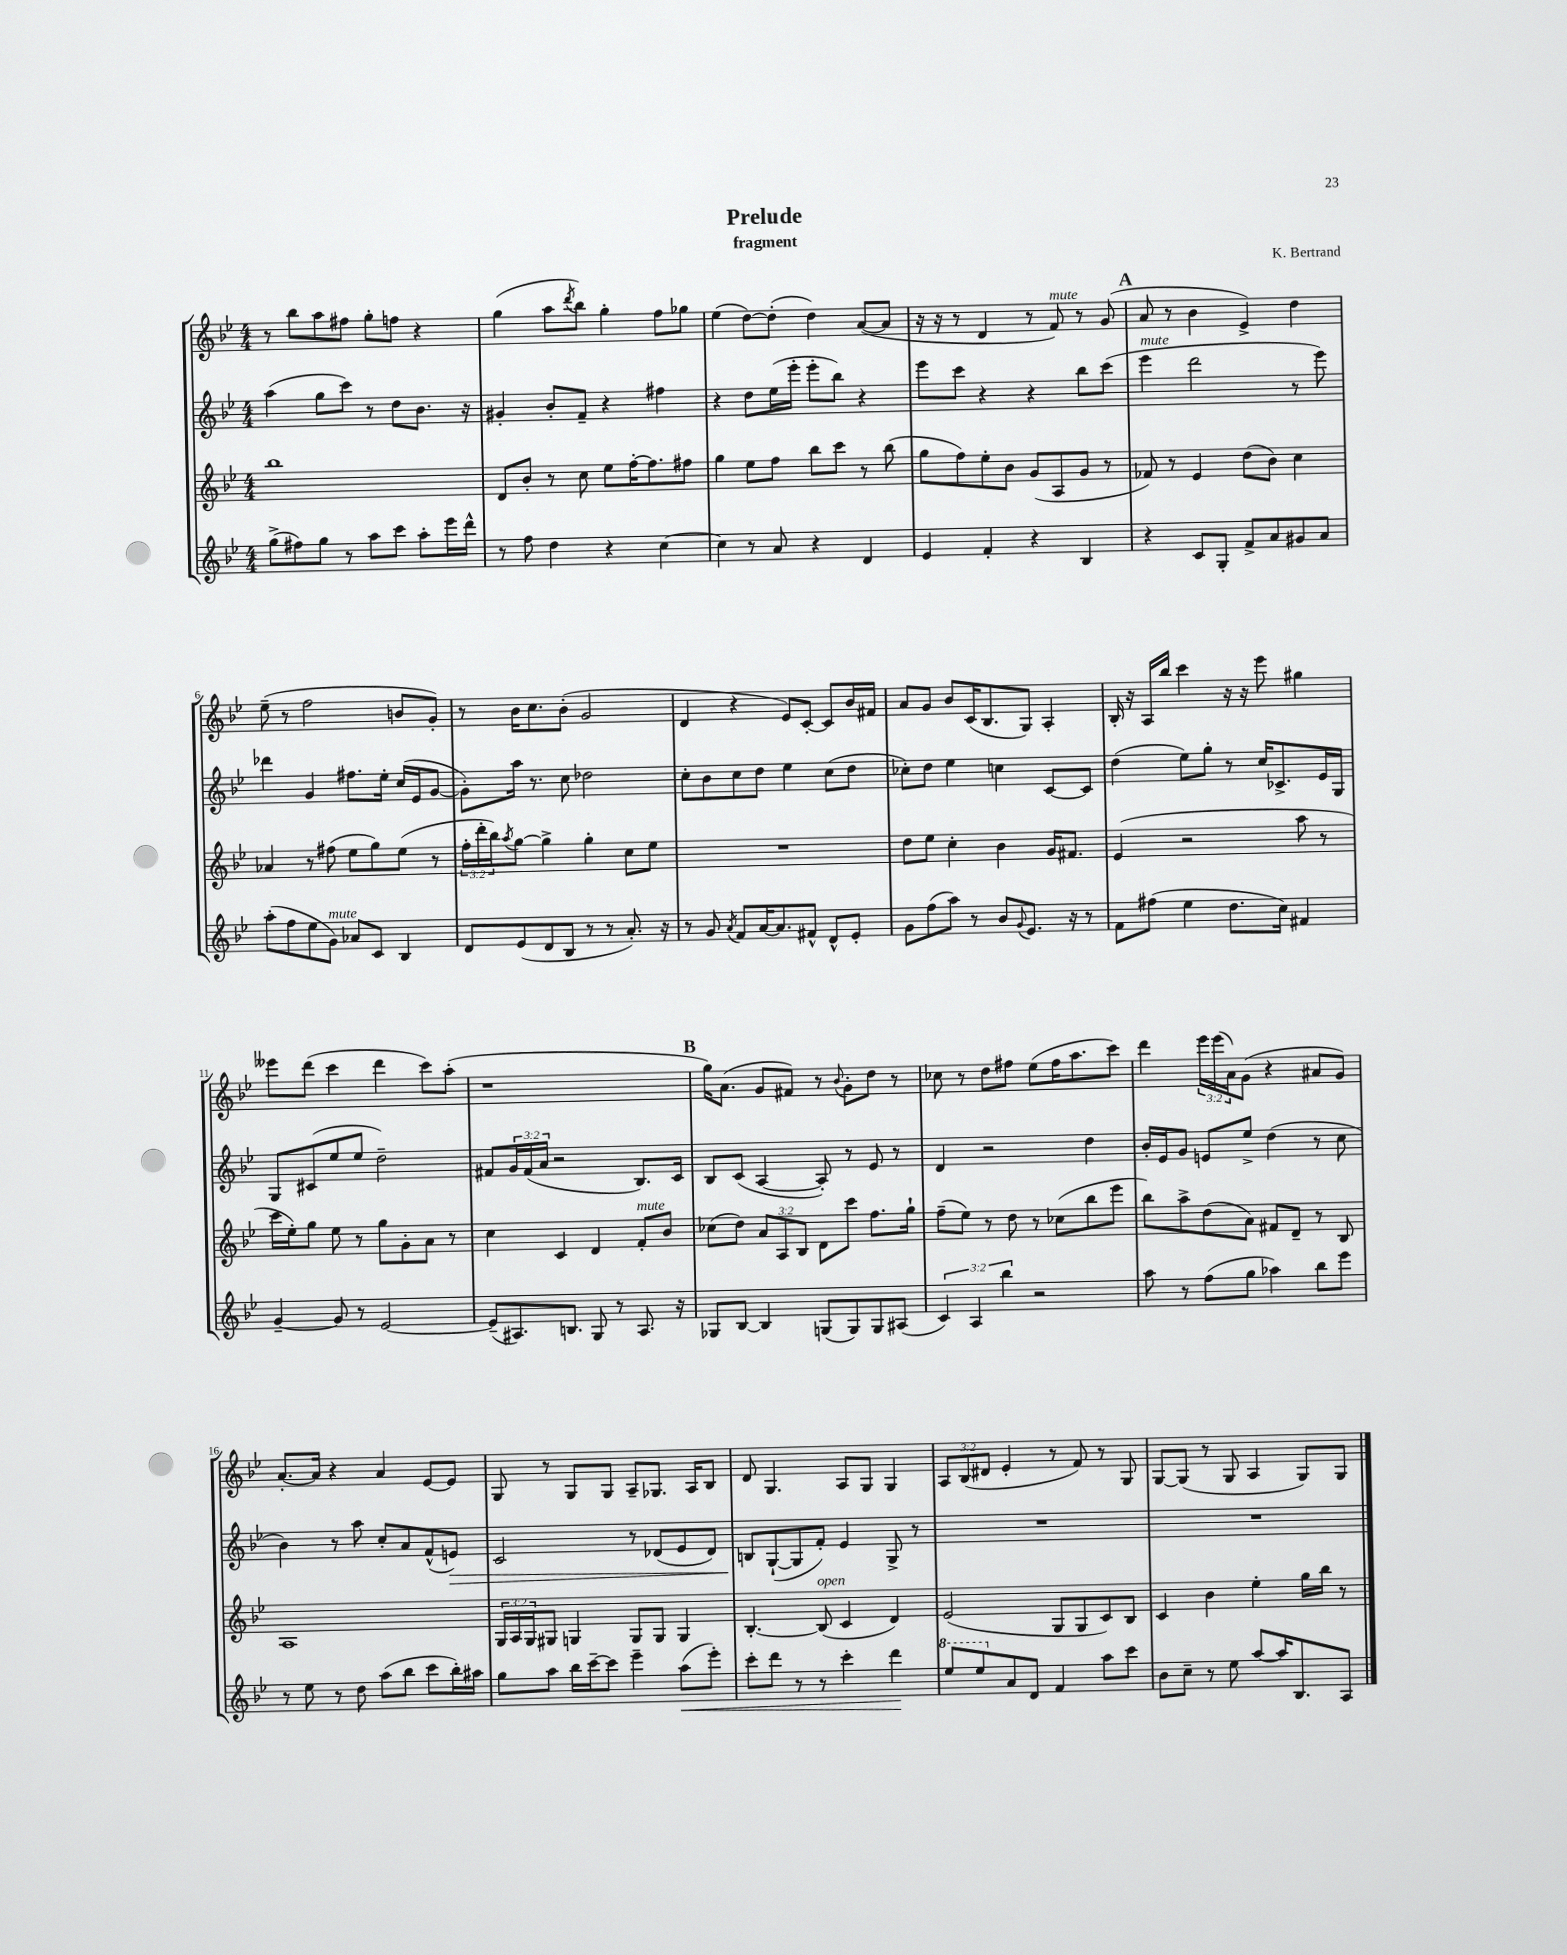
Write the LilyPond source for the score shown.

\header { title = "Prelude" composer = "K. Bertrand" subtitle = "fragment" }
<<
\new StaffGroup <<
\new Staff = "s0" {
    \clef treble \key bes \major \numericTimeSignature \time 4/4 \override Staff.TupletNumber.text = #tuplet-number::calc-fraction-text
    r8 bes''8 a''8 fis''8 g''8-. f''8 r4 |
    g''4( a''8 \acciaccatura { d'''8 } bes''8) g''4-. f''8 ges''8 |
    ees''4( d''8~) d''8-.( d''4) a'8~( a'8 |
    r16 r16 r8 d'4 r8 f'8^\markup { \italic "mute" }) r8 g'8( |
    \mark \markup { \bold "A" } a'8 r8 bes'4 ees'4->) d''4 |
    ees''8--( r8 f''2 b'8 g'8-.) |
    r8 bes'16 c''8. bes'8-.( g'2 |
    d'4 r4 ees'8) c'8~-. c'8 bes'16 fis'16 |
    a'8 g'8 bes'8 c'16( bes8. g8) a4-. |
    bes16-. r16 a16 bes''16 c'''4 r16 r16 ees'''8 gis''4 |
    eeses'''8 d'''8( c'''4 d'''4 c'''8) a''8-.( |
    r1 |
    \mark \markup { \bold "B" } g''16) a'8.( g'8 fis'8) r8 \appoggiatura { bes'8 } g'8-. d''8 r8 |
    ces''8 r8 d''8 fis''8 ees''8( fis''16 a''8. c'''8) |
    d'''4 \tuplet 3/2 { ees'''16 ees'''16( a'16) } g'8( r4 ais'8 g'8) |
    a'8.~-. a'16 r4 a'4 ees'8~ ees'8 |
    g8 r8 g8 g8 a8-- ges8. a16 bes8 |
    d'8 g4. a8 g8 g4 |
    \tuplet 3/2 { a8 bes8( dis'8 } ees'4-. r8 f'8) r8 g8 |
    g8~ g8( r8 g8 a4 g8) g8 \bar "|." |
}
\new Staff = "s1" {
    \clef treble \key bes \major \numericTimeSignature \time 4/4 \override Staff.TupletNumber.text = #tuplet-number::calc-fraction-text
    a''4( g''8 c'''8) r8 d''8 bes'8. r16 |
    gis'4-. bes'8-. f'8-- r4 fis''4 |
    r4 d''8 ees''16( ees'''16-. ees'''8-. bes''8) r4 |
    ees'''8 c'''8 r4 r4 bes''8 c'''8( |
    \mark \markup { \bold "A" } ees'''4^\markup { \italic "mute" } d'''2 r8 ees'''8) |
    des'''4 g'4 fis''8. ees''16-. c''16( ees'16 g'8~ |
    g'8-.) a''16 r8. c''8 des''2 |
    c''8-. bes'8 c''8 d''8 ees''4 c''8( d''8 |
    ces''8-.) d''8 ees''4 c''4 c'8~ c'8 |
    d''4( ees''8) g''8-. r8 c''16 ces'8.-> ees'16 g16 |
    g8 cis'8( ees''8 ees''8 d''2--) |
    fis'8 \tuplet 3/2 { g'16 fis'16( a'16 } r2 bes8.) c'16 |
    \mark \markup { \bold "B" } bes8 c'8( a4~ a8-.) r8 ees'8 r8 |
    d'4 r2 d''4 |
    bes'16-. ees'16 g'8 e'8 ees''8-> d''4( r8 c''8 |
    bes'4) r8 a''8 c''8-. a'8 f'8-^( e'8\>) |
    c'2 r8 des'8( ees'8 des'8) |
    b8\! g8~-!( g8 f'8-.) ees'4 g8-> r8 |
    R1 |
    R1 \bar "|." |
}
\new Staff = "s2" {
    \clef treble \key bes \major \numericTimeSignature \time 4/4 \override Staff.TupletNumber.text = #tuplet-number::calc-fraction-text
    bes''1 |
    d'8 bes'8-. r8 c''8 ees''8 f''16~-. f''8. fis''8 |
    g''4 ees''8 f''8 bes''8 c'''8 r8 bes''8( |
    g''8 f''8) ees''8-. bes'8 g'8( a8 g'8 r8 |
    \mark \markup { \bold "A" } fes'8) r8 ees'4 d''8( bes'8) c''4 |
    aes'4 r8 fis''8( ees''8 g''8) ees''8( r8 |
    \tuplet 3/2 { f''16-. d'''16-. bes''16) } \acciaccatura { a''8 } g''8~ g''4-> g''4-. c''8 ees''8 |
    R1 |
    d''8 ees''8 c''4-. bes'4 g'16 fis'8. |
    ees'4( r2 a''8 r8 |
    c'''16 ees''16-.) g''8 ees''8 r8 g''8 g'8-. a'8 r8 |
    c''4 c'4 d'4 f'8-.^\markup { \italic "mute" } bes'8 |
    \mark \markup { \bold "B" } ces''8( d''8) \tuplet 3/2 { a'8 a8 bes8 } d'8 c'''8 f''8. g''16-! |
    f''8--( ees''8) r8 d''8 r8 ces''8( bes''8 ees'''8 |
    bes''8) a''8-> d''8( a'8) fis'8 d'8-- r8 bes8 |
    a1 |
    \tuplet 3/2 { g16 a16 g16 } gis8 g4 g8 g8 g4 |
    bes4.~-. bes8^\markup { \italic "open" }( c'4 d'4) |
    ees'2( g8 g8 c'8) bes8 |
    c'4 bes'4 ees''4-. g''16 bes''16 r8 \bar "|." |
}
\new Staff = "s3" {
    \clef treble \key bes \major \numericTimeSignature \time 4/4 \override Staff.TupletNumber.text = #tuplet-number::calc-fraction-text
    g''8->( fis''8) g''8 r8 a''8 c'''8 a''8-. ees'''16 d'''16-^ |
    r8 f''8 d''4 r4 c''4~ |
    c''4 r8 a'8 r4 d'4 |
    ees'4 f'4-. r4 bes4 |
    \mark \markup { \bold "A" } r4 c'8 g8-. f'8-> a'8 gis'8 a'8 |
    a''8-.( f''8 ees''8 g'8^\markup { \italic "mute" }) aes'8 c'8 bes4 |
    d'8 ees'8( d'8 bes8 r8 r8 a'8.-.) r16 |
    r8 g'8 \acciaccatura { a'8 } f'8 a'16~ a'8. fis'8-^ d'8-^ ees'8-. |
    g'8 f''8( a''8) r8 bes'8 \appoggiatura { g'8 } ees'8. r16 r8 |
    f'8 fis''8( ees''4 d''8. c''16) fis'4 |
    g'4~-- g'8 r8 ees'2~ |
    ees'8--( ais8.) b8. g8 r8 ais8. r16 |
    \mark \markup { \bold "B" } ges8 bes8~ bes4 g8( g8) g8 ais8( |
    \tuplet 3/2 { c'4) a4 bes''4 } r2 |
    a''8 r8 f''8( g''8 aes''4) bes''8 ees'''8 |
    r8 ees''8 r8 d''8 a''8( bes''8 c'''8 bes''16-.) ais''16 |
    g''8 a''8 bes''16 c'''16~-- c'''8 ees'''4-- a''8\<( ees'''8-.) |
    c'''8-. d'''8 r8 r8 c'''4-. d'''4\! |
    \ottava #1 ees'''8 ees'''8 \ottava #0 a'8 d'8 f'4 a''8 c'''8 |
    bes'8 c''8-- r8 ees''8 a''8~ a''16 bes8. a8 \bar "|." |
}
>>
>>
